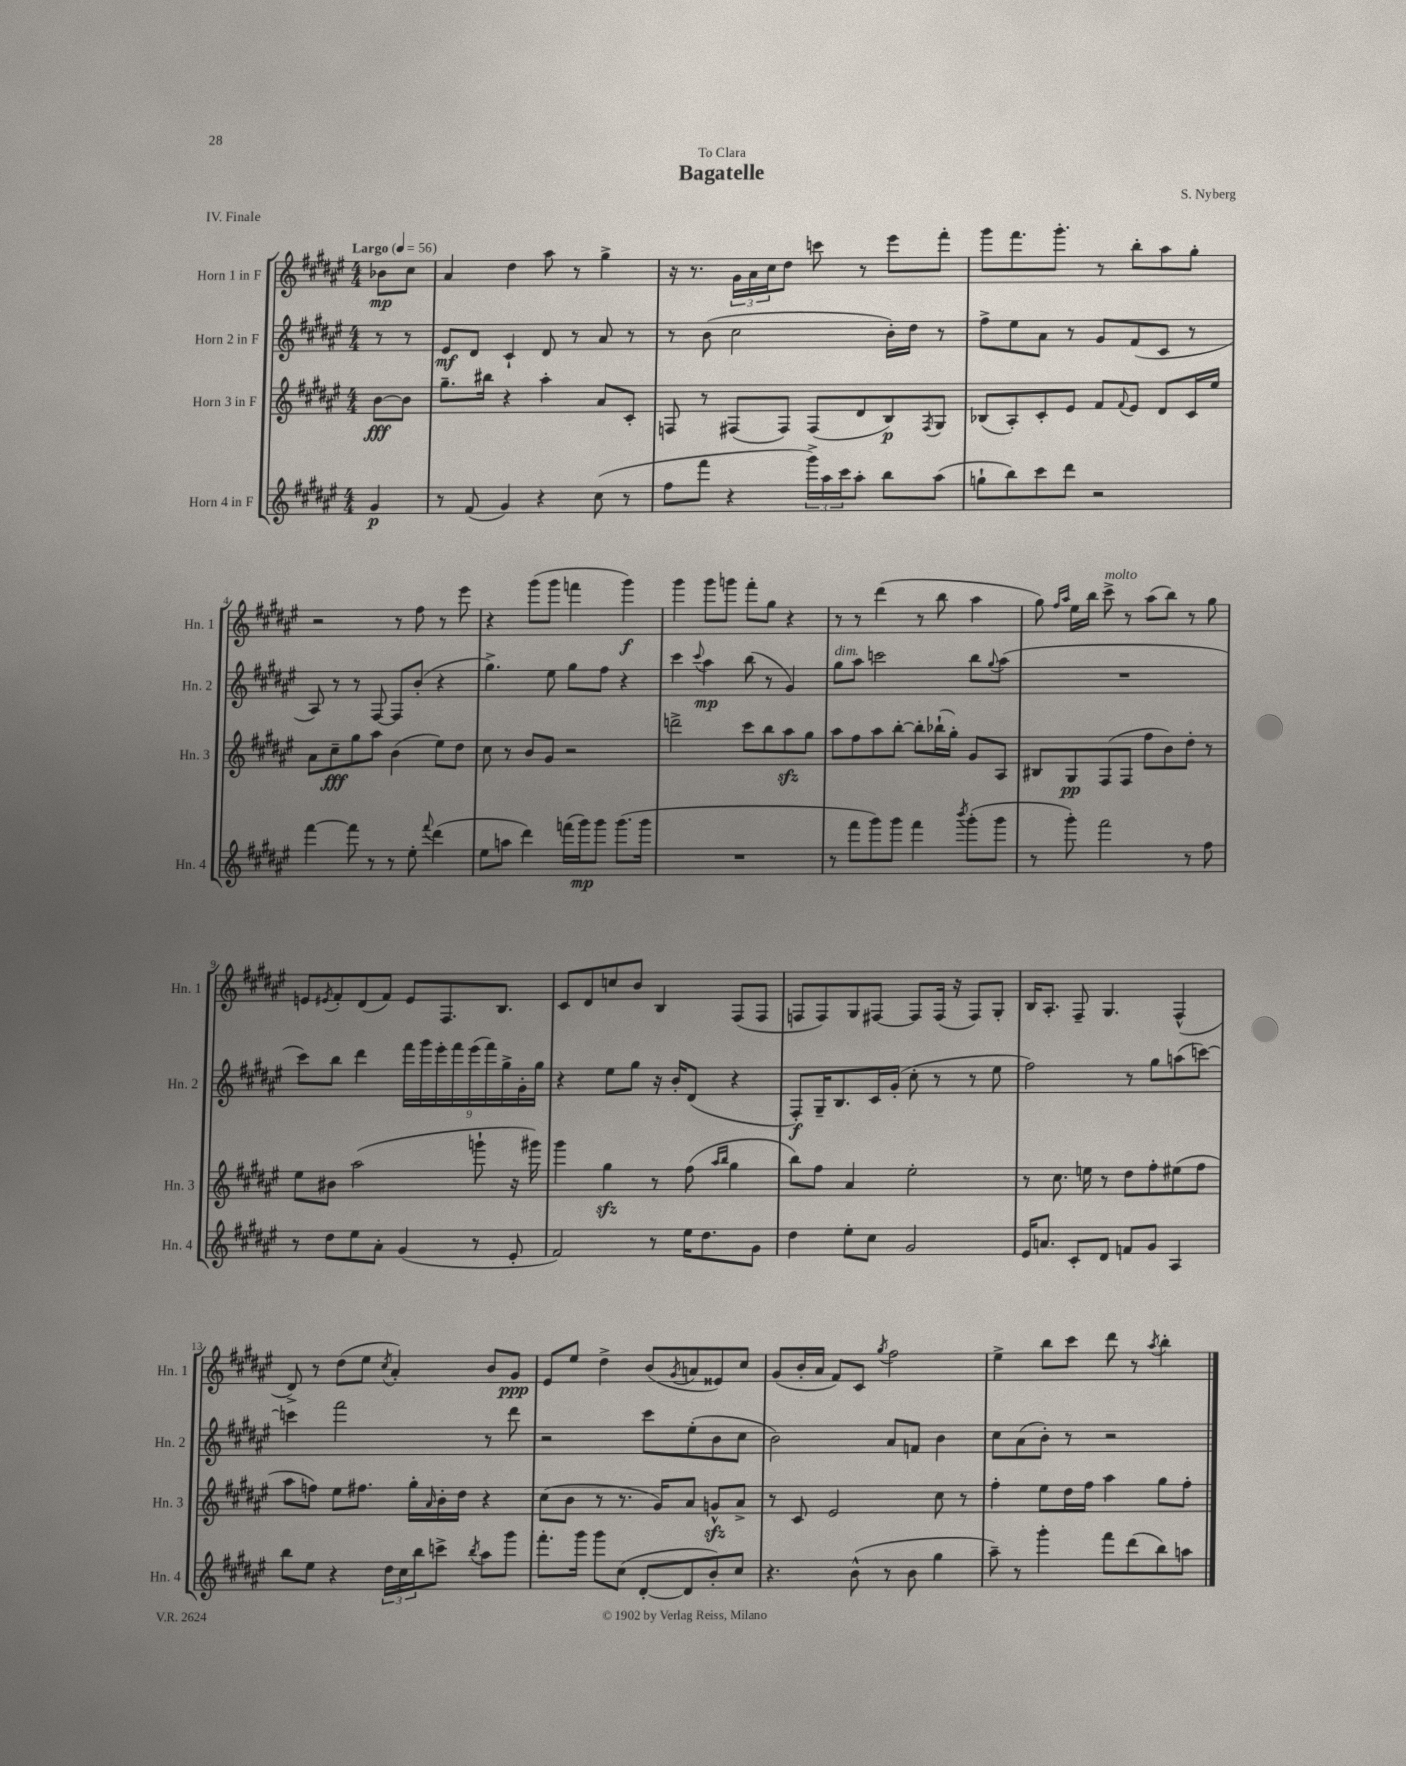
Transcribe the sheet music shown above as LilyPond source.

\header { title = "Bagatelle" composer = "S. Nyberg" dedication = "To Clara" piece = "IV. Finale" }
<<
\new StaffGroup <<
\new Staff = "s0" \with { instrumentName = "Horn 1 in F" shortInstrumentName = "Hn. 1" } {
    \clef treble \key fis \major \numericTimeSignature \time 4/4 \partial 4 \tempo "Largo" 4 = 56
    bes'8\mp cis''8 |
    ais'4 dis''4 ais''8 r8 gis''4-> |
    r16 r8. \tuplet 3/2 { gis'16 ais'16 cis''16 } dis''8 c'''8 r8 eis'''8 fis'''8-. |
    gis'''8 fis'''8. gis'''8.-. r8 b''8-. ais''8 gis''8-. |
    r2 r8 fis''8 r8 eis'''8 |
    r4 gis'''8( gis'''8 f'''4 gis'''4\f) |
    gis'''4 gis'''8 g'''8 fis'''8-. gis''8 r4 |
    r8 r8 dis'''4( r8 b''8 ais''4 |
    gis''8) \grace { fis''16 ais''16 } eis''16 b''16 cis'''8->^\markup { \italic "molto" } r8 ais''8( b''8) r8 gis''8 |
    e'8 \acciaccatura { eis'8 } fis'8-. dis'8( fis'8) eis'8 fis8. b8. |
    cis'8 dis'8 c''8 b'8 b4 fis8( fis8 |
    f8 f8) gis8 fis8~ fis8 fis16( r16 fis8) gis8-. |
    b16 ais8.-. fis8-- gis4. fis4-^( |
    dis'8->) r8 dis''8( eis''8 \acciaccatura { cis''8 } ais'4-.) b'8 gis'8\ppp |
    eis'8 eis''8 dis''4-> b'8( \acciaccatura { gis'8 } a'8 eisis'8) cis''8 |
    gis'8( b'16-. ais'16 fis'8) cis'8 \acciaccatura { gis''8 } fis''2 |
    eis''4-> b''8 cis'''8 dis'''8 r8 \acciaccatura { ais''8 } b''4-. \bar "|." |
}
\new Staff = "s1" \with { instrumentName = "Horn 2 in F" shortInstrumentName = "Hn. 2" } {
    \clef treble \key fis \major \numericTimeSignature \time 4/4 \partial 4
    r8 r8 |
    eis'8\mf dis'8 cis'4-! dis'8 r8 ais'8 r8 |
    r8 b'8( cis''2 b'16-.) dis''16 r8 |
    fis''8-> eis''8 ais'8 r8 gis'8 fis'8( cis'8 r8 |
    ais8) r8 r8 fis8~ fis8 b'8-.( r4 |
    gis''4.->) eis''8 gis''8 fis''8 r4 |
    cis'''4 \appoggiatura { cis'''8 } ais''4\mp b''8( r8 gis'4) |
    gis''8^\markup { \italic "dim." } ais''8 c'''2 b''8 \appoggiatura { gis''8 } ais''8( |
    R1 |
    cis'''8) b''8 dis'''4 \tuplet 9/8 { fis'''16 gis'''16 eis'''16-. fis'''16 eis'''16( fis'''16) gis''16-> gis'16-. gis''16 } |
    r4 eis''8 gis''8 r16 b'16-. dis'8( r4 |
    fis8-.\f) gis16-- b8. cis'16 gis'16-.( cis''8-. r8 r8 eis''8 |
    fis''2) r8 gis''8 a''8( c'''8~) |
    c'''4 fis'''2 r8 dis'''8 |
    r2 cis'''8 eis''8-.( b'8 cis''8 |
    b'2) ais'8 f'8 b'4 |
    cis''8 ais'8( b'8-.) r8 r2 \bar "|." |
}
\new Staff = "s2" \with { instrumentName = "Horn 3 in F" shortInstrumentName = "Hn. 3" } {
    \clef treble \key fis \major \numericTimeSignature \time 4/4 \partial 4
    b'8~\fff b'8 |
    gis''8.-- bis''16 r4 ais''4-. ais'8 cis'8-. |
    f8 r8 fis8( fis8) fis8( dis'8 b8\p) \acciaccatura { fis8 } gis8 |
    bes8( ais8-.) cis'8-. eis'8 fis'8 \appoggiatura { fis'8 } eis'8 dis'8 cis'16 eis''16 |
    ais'8 cis''8--\fff gis''8 ais''8 b'4( eis''8) dis''8 |
    cis''8 r8 b'8 gis'8 r2 |
    d'''2-> cis'''8 b''8 ais''8\sfz gis''8 |
    ais''8 fis''8 ais''8 b''8~-. b''8-. bes''16-!( gis''16-.) gis'8 ais8 |
    bis8 gis8\pp fis8( fis8 fis''8 b'8) dis''8-. r8 |
    eis''8 bis'8 ais''2( g'''8-! r16 gis'''16) |
    gis'''4 gis''4\sfz r8 fis''8( \grace { ais''16 b''16 } gis''4 |
    b''8) fis''8 ais'4 eis''2-. |
    r8 cis''8. e''16 r8 dis''8 fis''8-. eis''8( fis''8 |
    ais''8 f''8) eis''8 fis''8. gis''16-. \grace { ais'16 } b'16-. dis''16 r4 |
    cis''8( b'8 r8 r8. gis'16) ais'8 g'8-^\sfz ais'8-> |
    r8 cis'8 eis'2 cis''8 r8 |
    fis''4-. eis''8 dis''16 fis''16 ais''4 gis''8 fis''8-. \bar "|." |
}
\new Staff = "s3" \with { instrumentName = "Horn 4 in F" shortInstrumentName = "Hn. 4" } {
    \clef treble \key fis \major \numericTimeSignature \time 4/4 \partial 4
    gis'4\p |
    r8 fis'8( gis'4) r4 cis''8( r8 |
    fis''8 fis'''8 r4 \tuplet 3/2 { gis'''16->) ais''16 cis'''16 } ais''8-. b''8 ais''8( |
    g''8-! b''8) cis'''8 dis'''8 r2 |
    fis'''4~ fis'''8 r8 r8 eis''8-. \appoggiatura { fis'''8 } dis'''4( |
    eis''8 a''8 dis'''4) f'''16( gis'''16\mp) gis'''8 gis'''8.( gis'''16 |
    R1 |
    r8 fis'''8 gis'''8) gis'''8 fis'''4 \acciaccatura { b'''8 } gis'''8-.( gis'''8 |
    r8 gis'''8-.) fis'''2 r8 fis''8 |
    r8 dis''8 eis''8 ais'8-. gis'4( r8 eis'8-. |
    fis'2) r8 eis''16 dis''8. gis'8 |
    dis''4 eis''8-. cis''8 gis'2 |
    eis'16 a'8. cis'8-. dis'8 f'8 gis'8 ais4 |
    b''8 eis''8 r4 \tuplet 3/2 { dis''16 cis''16 b''16 } c'''8-> \acciaccatura { b''8 } ais''8 gis'''8 |
    fis'''8.-. gis'''16 gis'''8 cis''8( dis'8~-. dis'8 b'8-.) cis''8 |
    r4. b'8-^( r8 b'8 gis''4 |
    ais''8--) r8 gis'''4-. fis'''8 dis'''8( b''8) a''8 \bar "|." |
}
>>
>>
